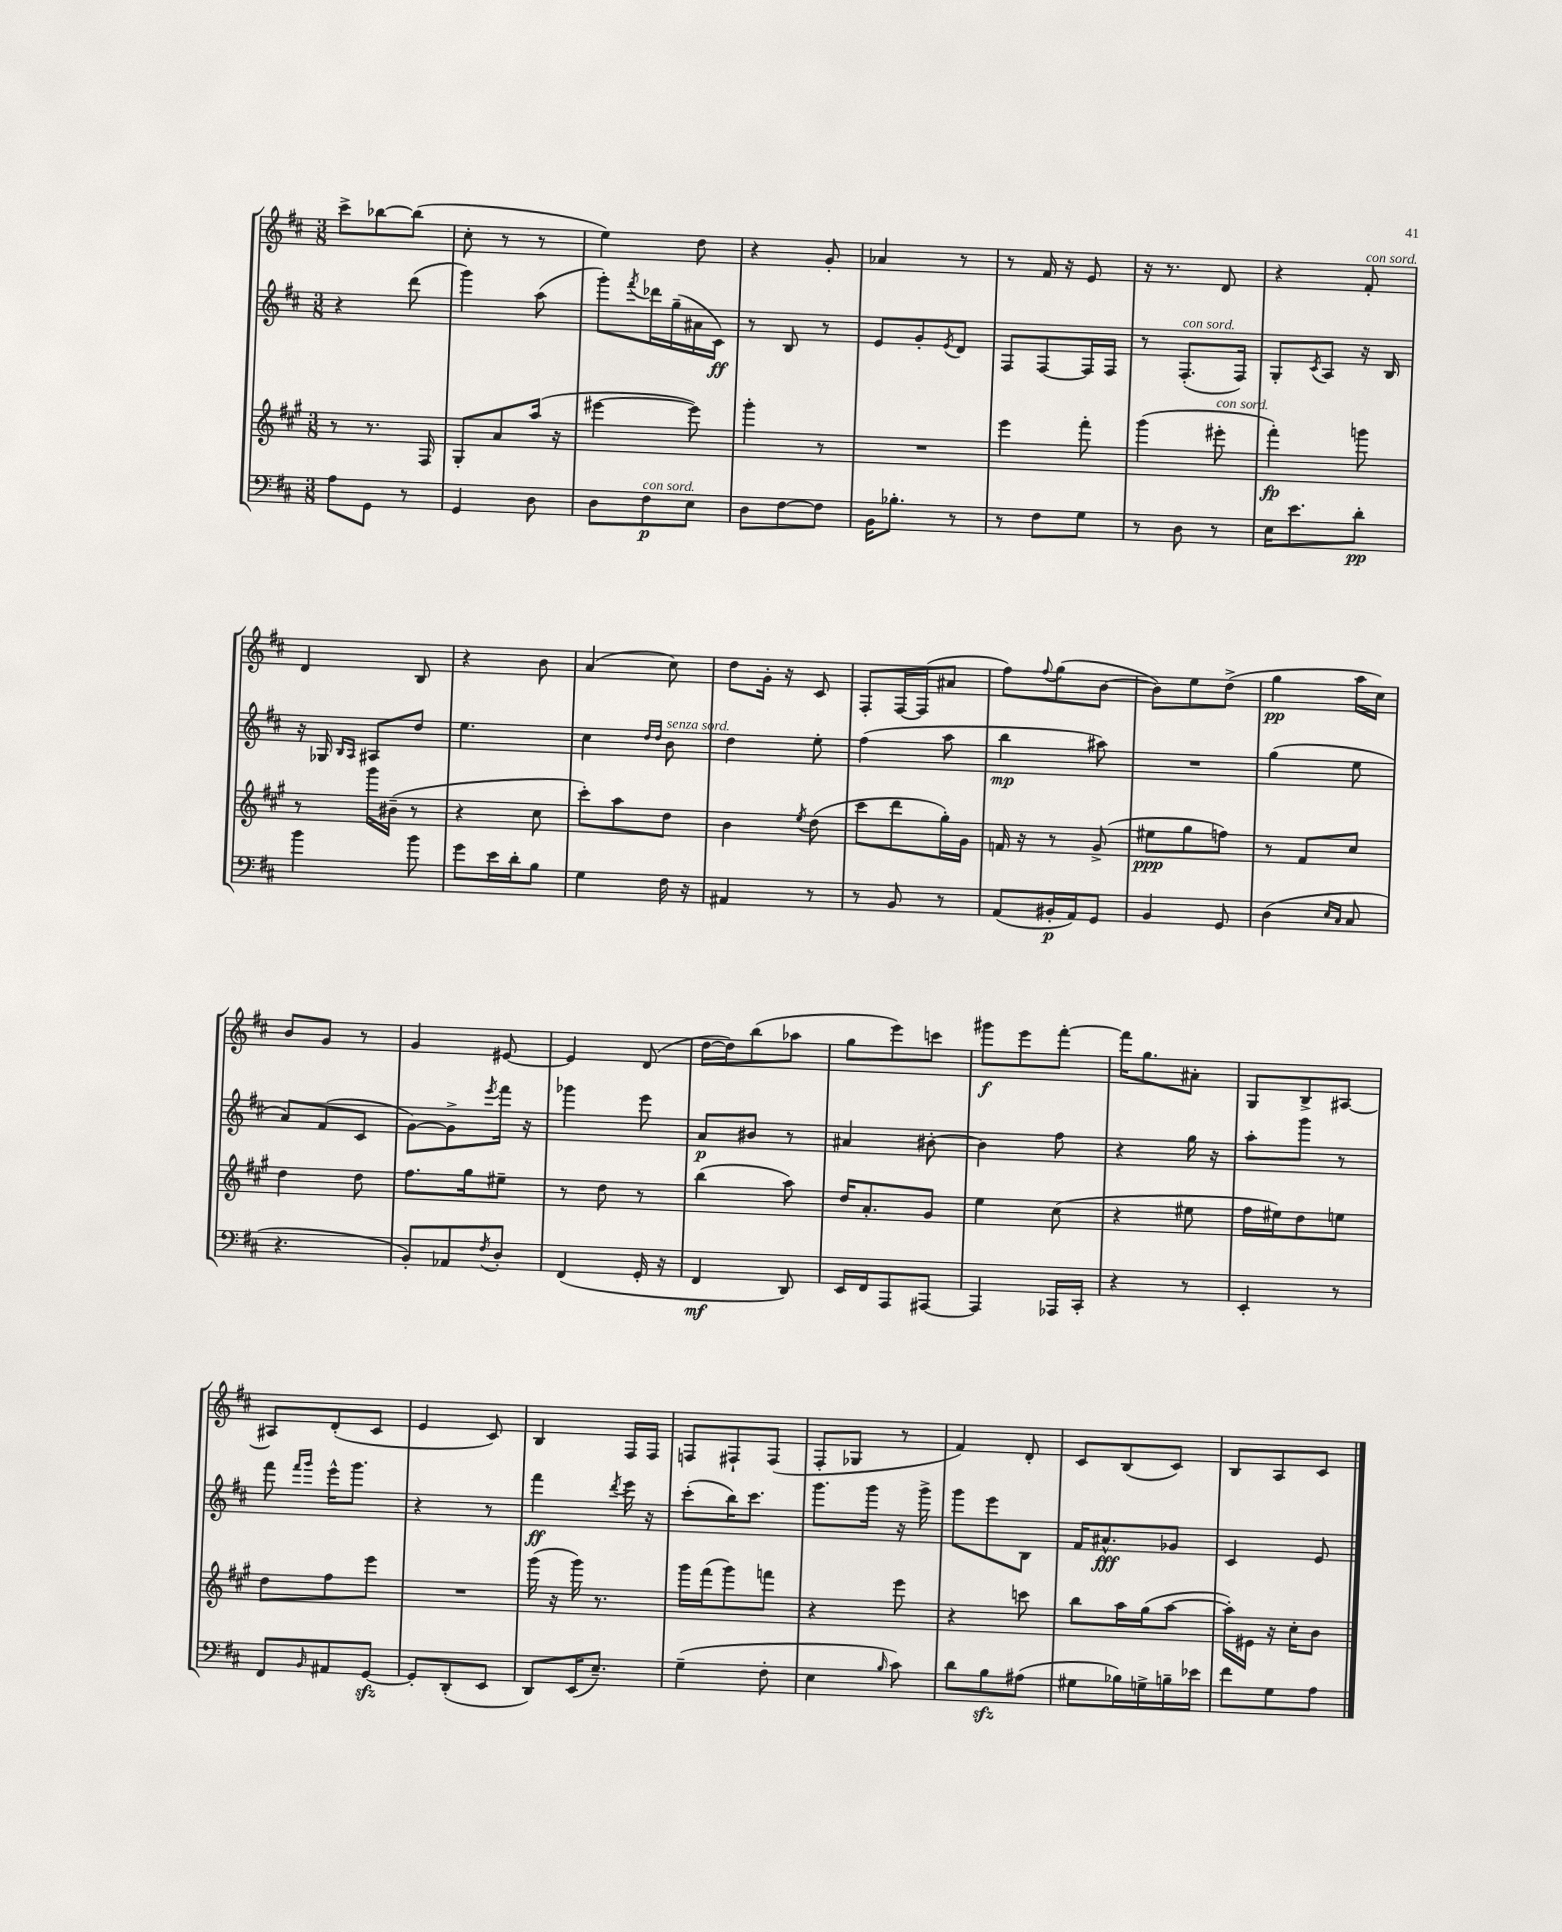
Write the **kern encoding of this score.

**kern	**dynam	**kern	**dynam	**kern	**dynam	**kern	**dynam
*part4	*part4	*part3	*part3	*part2	*part2	*part1	*part1
*staff4	*staff4	*staff3	*staff3	*staff2	*staff2	*staff1	*staff1
*clefF4	*	*clefG2	*	*clefG2	*	*clefG2	*
*k[f#c#]	*	*k[f#c#g#]	*	*k[f#c#]	*	*k[f#c#]	*
*M3/8	*	*M3/8	*	*M3/8	*	*M3/8	*
=49	=49	=49	=49	=49	=49	=49	=49
8A\L	.	8r	.	4r	.	8ccc#^\L	.
8GG\J	.	8.r	.	.	.	[8bb-X\	.
8r	.	.	.	(8ddd\	.	(8bb-\J]	.
.	.	16F#/	.	.	.	.	.
=50	=50	=50	=50	=50	=50	=50	=50
4GG/	.	8G#'/L	.	4ggg\)	.	8cc#'\	.
.	.	8a/	.	.	.	8r	.
8D\	.	(16aa/Jk	.	(8aa\	.	8r	.
.	.	16r	.	.	.	.	.
=51	=51	=51	=51	=51	=51	=51	=51
8D\L	.	[4eee#X\	.	8ggg'\L)	.	4ee\)	.
.	.	.	.	8qfff#/	.	.	.
!LO:TX:a:i:t=con sord.	!	!	!	!	!	!	!
8F#\	p	.	.	16ddd-X\L	.	.	.
.	.	.	.	(16gg~\	.	.	.
8E\J	.	8eee#\])	.	16a#X\	.	8dd\	.
.	.	.	.	16c#\JJ)	ff	.	.
=52	=52	=52	=52	=52	=52	=52	=52
8D\L	.	4ggg#'\	.	8r	.	4r	.
[8F#\	.	.	.	8B/	.	.	.
8F#\J]	.	8r	.	8r	.	8g'/	.
=53	=53	=53	=53	=53	=53	=53	=53
16BB\KL	.	4.r	.	8e/L	.	4a-X/	.
8.B-X'\J	.	.	.	.	.	.	.
.	.	.	.	8g'/	.	.	.
.	.	.	.	8qe/	.	.	.
8r	.	.	.	8d/J	.	8r	.
=54	=54	=54	=54	=54	=54	=54	=54
8r	.	4eee\	.	8F#/L	.	8r	.
8F#\L	.	.	.	[8F#/	.	16f#/	.
.	.	.	.	.	.	16r	.
8G\J	.	8fff#'\	.	16F#/L]	.	8e/	.
.	.	.	.	16F#/JJ	.	.	.
=55	=55	=55	=55	=55	=55	=55	=55
8r	.	(4ggg#\	.	8r	.	16r	.
.	.	.	.	.	.	8.r	.
!	!	!	!	!LO:TX:a:i:t=con sord.	!	!	!
8D\	.	.	.	(8.F#'/L	.	.	.
!	!	!LO:TX:a:i:t=con sord.	!	!	!	!	!
8r	.	8eee#X'\	.	.	.	8d/	.
.	.	.	.	16F#/Jk)	.	.	.
=56	=56	=56	=56	=56	=56	=56	=56
16E\KL	.	4fff#'\)	fp	8G'/L	.	4r	.
8.e\	.	.	.	.	.	.	.
.	.	.	.	8qc#/	.	.	.
.	.	.	.	8A/J	.	.	.
!	!	!	!	!	!	!LO:TX:a:i:t=con sord.	!
8d'\J	pp	8gggn\	.	16r	.	8f#'/	.
.	.	.	.	16B/	.	.	.
!!LO:LB:g=z
=57	=57	=57	=57	=57	=57	=57	=57
4b\	.	8r	.	16r	.	4d/	.
.	.	.	.	16G-X/	.	.	.
.	.	.	.	16qqB/LL	.	.	.
.	.	.	.	16qqA/JJ	.	.	.
.	.	16ggg#\LL	.	8A#X/L	.	.	.
.	.	(16b#X~\JJ	.	.	.	.	.
8b\	.	8r	.	8dd/J	.	8B/	.
=58	=58	=58	=58	=58	=58	=58	=58
8g\L	.	4r	.	4.ee\	.	4r	.
16e\L	.	.	.	.	.	.	.
16d'\J	.	.	.	.	.	.	.
8B\J	.	8cc#\	.	.	.	8b\	.
=59	=59	=59	=59	=59	=59	=59	=59
4G\	.	8ccc#'\L)	.	4cc#\	.	(4a/	.
.	.	8aa\	.	.	.	.	.
.	.	.	.	16qqdd/LL	.	.	.
.	.	.	.	16qqdd/JJ	.	.	.
!	!	!	!	!LO:TX:a:i:t=senza sord.	!	!	!
16F#\	.	8dd\J	.	8b\	.	8cc#\)	.
16r	.	.	.	.	.	.	.
=60	=60	=60	=60	=60	=60	=60	=60
4AA#X/	.	4b\	.	4dd\	.	8dd\L	.
.	.	.	.	.	.	16g'\Jk	.
.	.	.	.	.	.	16r	.
.	.	8qee/	.	.	.	.	.
8r	.	(8dd\	.	8ee'\	.	8c#/	.
=61	=61	=61	=61	=61	=61	=61	=61
8r	.	8ccc#\L	.	(4ff#\	.	8F#'/L	.
8BB/	.	8ddd\	.	.	.	[16F#/L	.
.	.	.	.	.	.	(16F#/J]	.
8r	.	16gg#'\L)	.	8aa\	.	8a#X/J	.
.	.	16g#\JJ	.	.	.	.	.
=62	=62	=62	=62	=62	=62	=62	=62
(8AA/L	.	16fn/	.	4bb\	mp	8ff#\L)	.
.	.	16r	.	.	.	.	.
.	.	.	.	.	.	8qqff#/	.
16BB#X'/L	p	8r	.	.	.	(8gg\	.
16AA/J)	.	.	.	.	.	.	.
8GG/J	.	(8g#^/	.	8aa#X\)	.	[8b\J	.
=63	=63	=63	=63	=63	=63	=63	=63
4BB/	.	8ee#X\L	ppp	4.r	.	8b\L])	.
.	.	8gg#\	.	.	.	8ee\	.
8GG/	.	8ffn\J)	.	.	.	(8dd^\J	.
=64	=64	=64	=64	=64	=64	=64	=64
(4D\	.	8r	.	(4gg\	.	4gg\	pp
.	.	8f#/L	.	.	.	.	.
16qqE/LL	.	.	.	.	.	.	.
16qqC#/JJ	.	.	.	.	.	.	.
8C#/	.	8cc#/J	.	8ee\	.	16aa\LL	.
.	.	.	.	.	.	16cc#\JJ)	.
!!LO:LB:g=z
=65	=65	=65	=65	=65	=65	=65	=65
4.r	.	4dd\	.	8a/L)	.	8b/L	.
.	.	.	.	(8f#/	.	8g/J	.
.	.	8dd\	.	8c#/J	.	8r	.
=66	=66	=66	=66	=66	=66	=66	=66
8BB'/L)	.	8.ff#\L	.	[8g\L)	.	4g/	.
8AA-X/	.	.	.	8g^\]	.	.	.
.	.	16gg#\k	.	.	.	.	.
8qF#/	.	.	.	8qeee/	.	.	.
8D'/J	.	8ee#X~\J	.	16fff#\Jk	.	[8e#X/	.
.	.	.	.	16r	.	.	.
=67	=67	=67	=67	=67	=67	=67	=67
(4FF#/	.	8r	.	4ggg-X\	.	4e#/]	.
.	.	8dd\	.	.	.	.	.
16GG'/	.	8r	.	8eee\	.	(8d/	.
16r	.	.	.	.	.	.	.
=68	=68	=68	=68	=68	=68	=68	=68
4FF#/	mf	(4bb\	.	8a/L	p	[16dd\LL	.
.	.	.	.	.	.	16dd\J])	.
.	.	.	.	8b#X/J	.	(8bb\	.
8DD/)	.	8aa\)	.	8r	.	8aa-X\J	.
=69	=69	=69	=69	=69	=69	=69	=69
16EE/LL	.	16dd/KL	.	4a#X/	.	8gg\L	.
16FF#/J	.	8.a'/	.	.	.	.	.
8AAA/	.	.	.	.	.	8eee\)	.
[8AAA#X/J	.	8g#/J	.	[8b#X'\	.	8cccn\J	.
=70	=70	=70	=70	=70	=70	=70	=70
4AAA#/]	.	4ee\	.	4b#\]	.	8ggg#X\L	f
.	.	.	.	.	.	8eee\	.
16AAA-X/LL	.	(8cc#\	.	8ff#\	.	[8fff#'\J	.
16CC#'/JJ	.	.	.	.	.	.	.
=71	=71	=71	=71	=71	=71	=71	=71
4r	.	4r	.	4r	.	16fff#\KL]	.
.	.	.	.	.	.	8.gg\	.
8r	.	8ee#X\	.	16gg\	.	8a#X'\J	.
.	.	.	.	16r	.	.	.
=72	=72	=72	=72	=72	=72	=72	=72
4EE'/	.	16ff#\LL	.	8aa'\L	.	8G/L	.
.	.	16ee#X\J)	.	.	.	.	.
.	.	8dd\	.	8ggg\J	.	8B^/	.
8r	.	8een\J	.	8r	.	[8A#X/J	.
!!LO:LB:g=z
=73	=73	=73	=73	=73	=73	=73	=73
8FF#/L	.	8dd\L	.	8fff#\	.	8A#X/L]	.
.	.	.	.	16qqfff#/LL	.	.	.
16qqBB/	.	.	.	16qqggg/JJ	.	.	.
8AA#X/	.	8ff#\	.	16eee^^\KL	.	(8d'/	.
.	.	.	.	8.ggg\J	.	.	.
[8GGzz/J	.	8eee\J	.	.	.	8c#/J	.
=74	=74	=74	=74	=74	=74	=74	=74
8GG'/L]	.	4.r	.	4r	.	4e/	.
(8DD'/	.	.	.	.	.	.	.
8EE/J	.	.	.	8r	.	8c#/)	.
=75	=75	=75	=75	=75	=75	=75	=75
8DD/L)	.	(16ggg#\	.	4fff#\	ff	4B/	.
.	.	16r	.	.	.	.	.
(16EE/K	.	16ggg#\)	.	.	.	.	.
8.E~/J)	.	8.r	.	.	.	.	.
.	.	.	.	8qddd/	.	.	.
.	.	.	.	16eee\	.	16F#/LL	.
.	.	.	.	16r	.	16F#/JJ	.
=76	=76	=76	=76	=76	=76	=76	=76
(4G~\	.	16ggg#\LL	.	(8ccc#'\L	.	8Fn/L	.
.	.	(16fff#\J	.	.	.	.	.
.	.	8ggg#\)	.	16bb\K)	.	8F#X`/	.
.	.	.	.	8.ccc#\J	.	.	.
8F#'\	.	8fffn\J	.	.	.	(8F#/J	.
=77	=77	=77	=77	=77	=77	=77	=77
4E\	.	4r	.	8.ggg\L	.	8F#'/L	.
.	.	.	.	.	.	8G-X/J	.
.	.	.	.	16ggg\Jk	.	.	.
16qqB/	.	.	.	.	.	.	.
8c#\)	.	8eee\	.	16r	.	8r	.
.	.	.	.	16ggg^\	.	.	.
=78	=78	=78	=78	=78	=78	=78	=78
8d\L	.	4r	.	8ggg\L	.	4f#/)	.
8Bzz\	.	.	.	8eee\	.	.	.
(8A#X\J	.	8cccn\	.	8B\J	.	8d'/	.
=79	=79	=79	=79	=79	=79	=79	=79
8G#X\L	.	8bb\L	.	16f#/KL	.	8c#/L	.
.	.	.	.	8.a#X^^/	fff	.	.
16B-X\L)	.	16aa\L	.	.	.	(8B/	.
16Gn^\	.	(16gg#\J	.	.	.	.	.
16Bn~\	.	[8aa\J	.	8g-X/J	.	8c#/J)	.
16e-X\JJ	.	.	.	.	.	.	.
=80	=80	=80	=80	=80	=80	=80	=80
8f#\L	.	16aa'\LL])	.	4c#/	.	8B/L	.
.	.	16e#X\JJ	.	.	.	.	.
8G\	.	16r	.	.	.	8A/	.
.	.	16cc#'\KL	.	.	.	.	.
8A\J	.	8b\J	.	8e/	.	8c#/J	.
==	==	==	==	==	==	==	==
*-	*-	*-	*-	*-	*-	*-	*-
